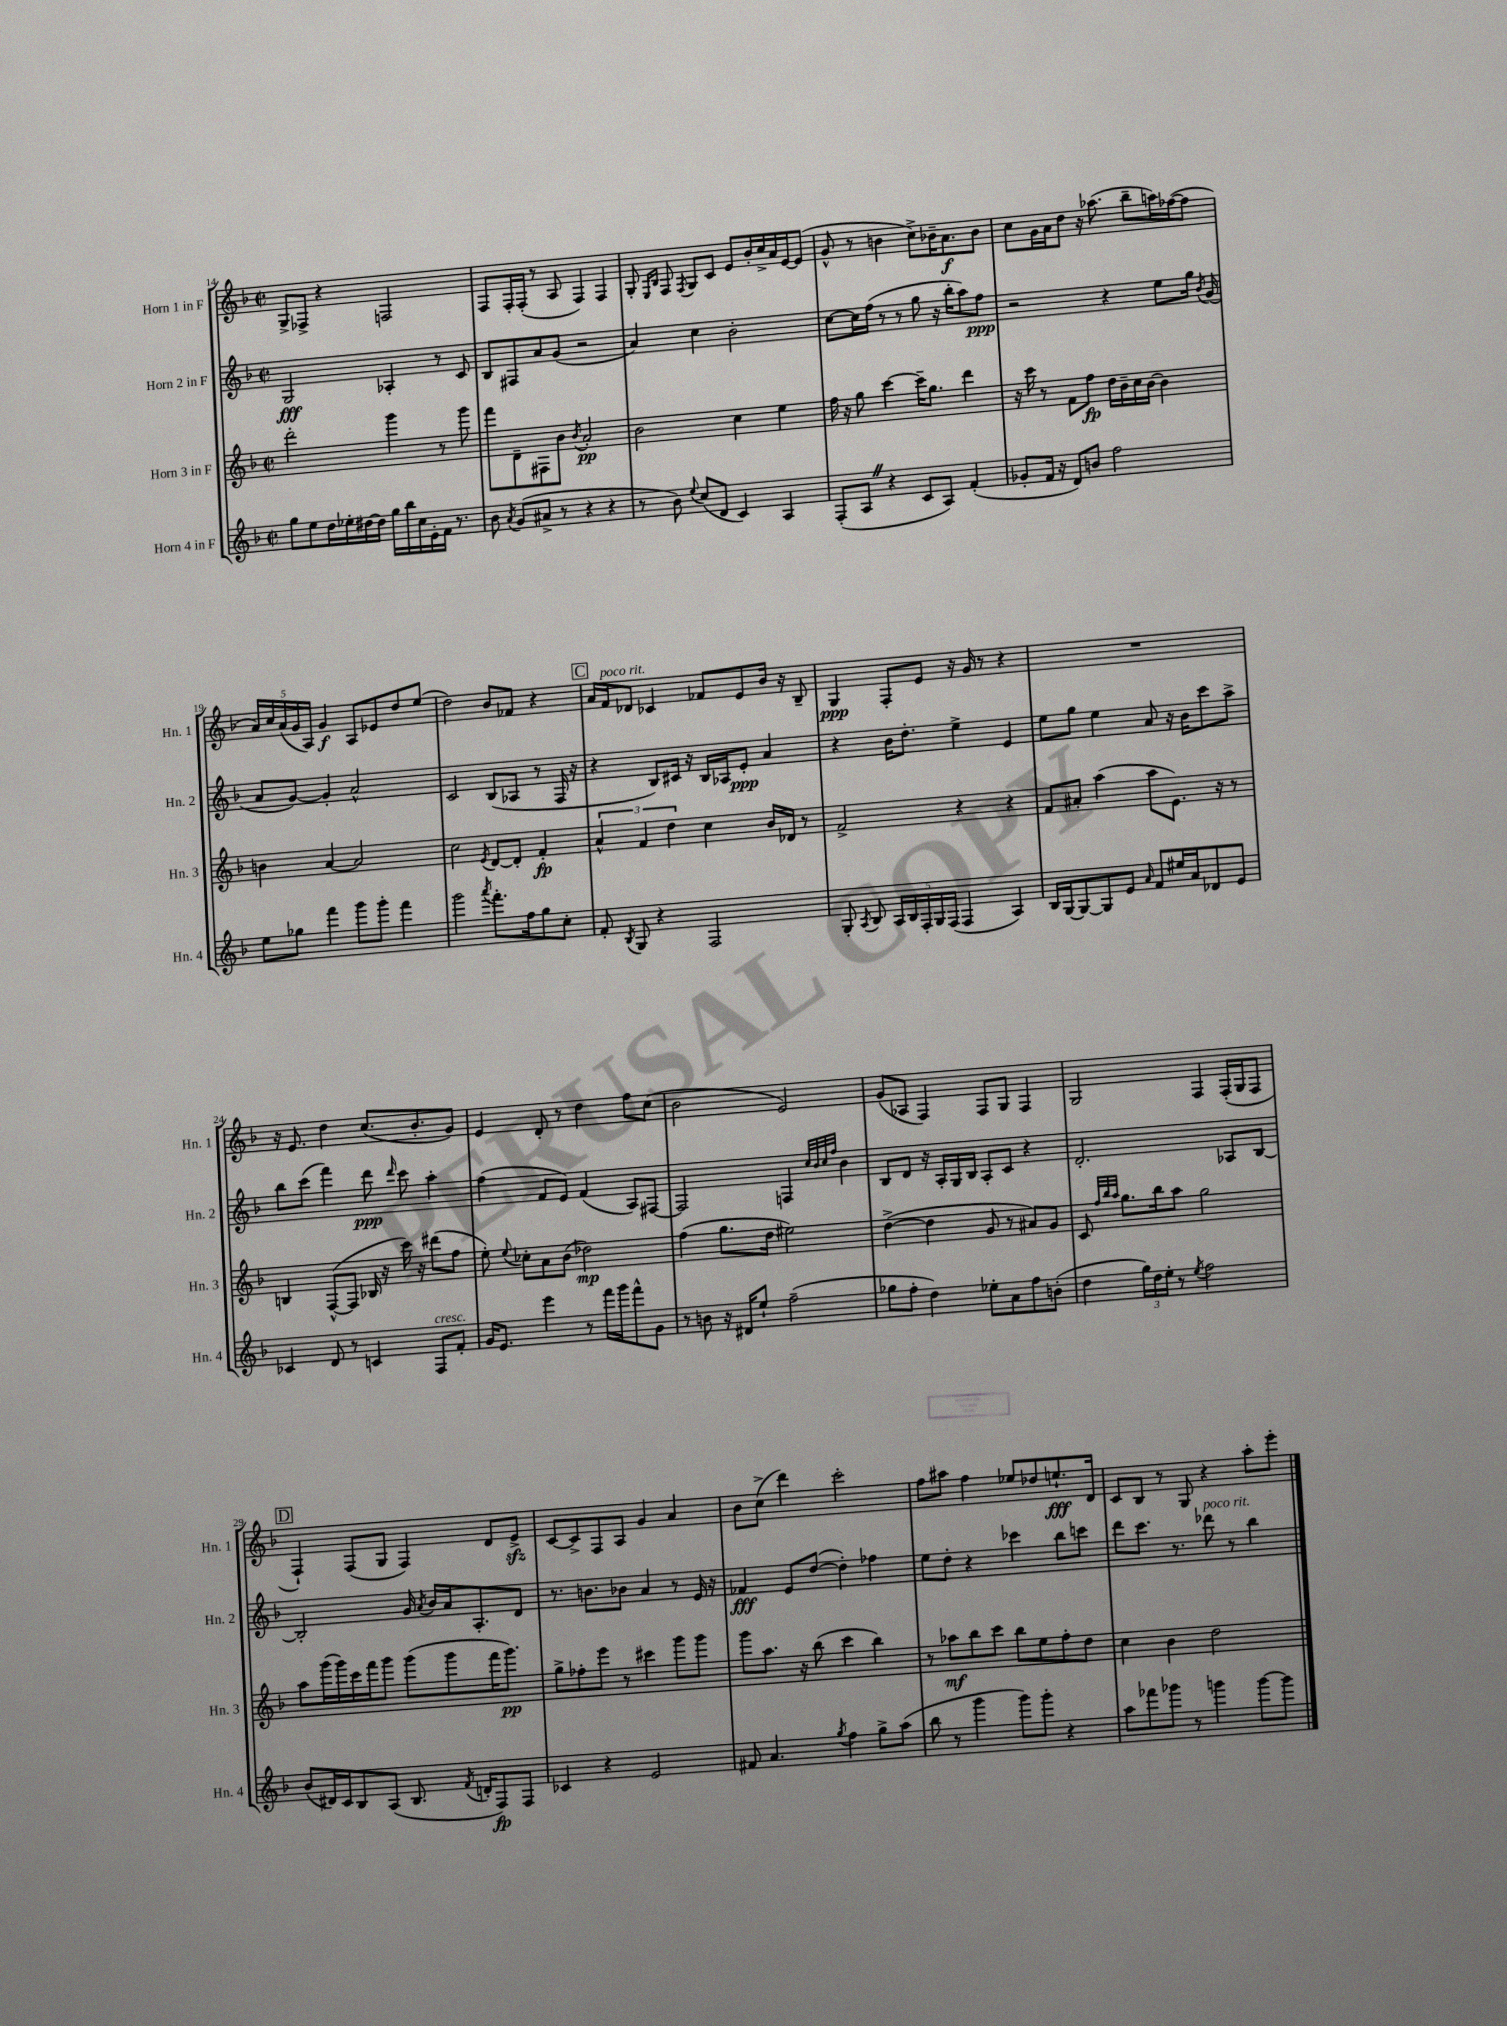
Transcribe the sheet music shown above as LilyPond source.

<<
\new StaffGroup <<
\new Staff = "s0" \with { instrumentName = "Horn 1 in F" shortInstrumentName = "Hn. 1" } {
    \clef treble \key f \major \defaultTimeSignature \time 2/2
    \autoBeamOff g8[-> fes8]-> r4 f2 |
    f8[ f16-. f16]-.( r8 a8 f4) f4 |
    g8-. \grace { e16[ bes16] } f8 \acciaccatura { f8 } g8[ c'8] e'8[ bes'16-. c''16-> a'16 e'16~ e'8]( |
    g'8-^ r8 b'4 c''8[->) bes'16-- a'8.\f bes'8] |
    c''8[ g'16 a'16 d''8] r16 aes''8.( bes''8[-- a''16) fes''16~( fes''8] |
    \tuplet 5/4 { a'16[) c''16 a'16( g'16 a16]) } g'4\f a8[ ees'8 d''8 e''8]( |
    d''2) bes'8[ fes'8] r4 |
    \mark \markup { \box "C" } a'16[ f'16^\markup { \italic "poco rit." } des'8] ces'4 fes'8[ e'8 bes'16] r16 bes8-- |
    g4\ppp f8[-. e'8] r16 g'16 r8 r4 |
    R1 |
    r16 e'8. d''4 c''8.[( bes'8.-. g'8]) |
    e'4 d'8-. r8 d''4 f''8[ c''8]( |
    bes'2 e'2) |
    g'8[( aes8] f4) f8[ g8] f4 |
    g2 f4 f16[-.( g16 f8] |
    \mark \markup { \box "D" } f4-!) f8[( g8] f4) d'8[ e'8]->\sfz |
    c'8[~ c'8-> f8 a8] g'4 a'4 |
    bes'8[ c''8]->( d'''4) c'''2-. |
    f''8[ ais''8] f''4 ees''8[ des''8 e''8.-!\fff d'16] |
    c'8[ bes8] r8 g8 r4 a''8[-. e'''8]-. \bar "|." |
}
\new Staff = "s1" \with { instrumentName = "Horn 2 in F" shortInstrumentName = "Hn. 2" } {
    \clef treble \key f \major \defaultTimeSignature \time 2/2
    \autoBeamOff g2\fff aes4-. r8 c'8 |
    bes8[ fis8 a'8 g'8]( r2 |
    a'4) c''4 bes'2-. |
    c''8[~ c''16 f''16]( r8 r8 g''8 r16 bes''16[-. a''8) f''8]\ppp |
    r2 r4 e''8[ g''16] \acciaccatura { bes'8 } g'16( |
    a'8[ g'8]~) g'4-. a'2-^ |
    c'2 bes8[( aes8] r8 f16 r16 |
    \mark \markup { \box "C" } r4 bes8[) cis'16] r16 bes16[ aes16 e'8]-.\ppp a'4 |
    r4 bes'16[ d''8.]-. e''4-> e'4 |
    e''8[ g''8] e''4 a'8 r16 bes'16[ c'''8 a''8]-> |
    bes''8[ c'''8]( f'''4) d'''8\ppp \grace { d'''16 } c'''8 a''4-. |
    f''4( f'8[ e'8]) f'4( a8[) fis8]~ |
    fis2 f4 \grace { c''32[ bes'32 c''32 f''32] } bes'4 |
    bes8[ d'8] r16 a16[-. g16 bes16] a8[-. c'8] r4 |
    d'2.-. aes8[ bes8]~ |
    \mark \markup { \box "D" } bes2-. g'16 \acciaccatura { a'8 } bes'16[ a'16 a8.-. d'8] |
    r8. b'8.[ bes'8] a'4 r8 e'16 r16 |
    fes'4\fff e'8[ d''8]~( d''4-.) fes''4 |
    e''8[ d''8]-. r4 ces'''4 bes''8[ c'''8] |
    d'''8[ c'''8.] r8. des'''8^\markup { \italic "poco rit." } r8 bes''4 \bar "|." |
}
\new Staff = "s2" \with { instrumentName = "Horn 3 in F" shortInstrumentName = "Hn. 3" } {
    \clef treble \key f \major \defaultTimeSignature \time 2/2
    \autoBeamOff d'''2-. g'''4 r8 g'''8 |
    f'''8[ d'8-- fis8 bes'8] \acciaccatura { bes'8 } a'2-.\pp |
    bes'2 c''4 e''4 |
    f''16 r16 g''8 c'''4~ c'''16[-- g''8.] d'''4 |
    r16 c'''16 r8 f'8[ f''8]\fp d''16[ bes'16-- c''16 bes'16]~ bes'4 |
    b'4 a'4~ a'2 |
    c''2 \acciaccatura { e'8 } d'8[~ d'8]-. f'4-.\fp |
    \mark \markup { \box "C" } \tuplet 3/2 { a'4-^ f'4 d''4 } c''4 bes'16[ des'16] r8 |
    f'2-> r4 r4 |
    f'8[ ais'8]-. a''4( a''8[ e'8.]) r16 r8 |
    b4 f8[~-^( f8] bes16 r16 c'''16) r16 dis'''8[( f''8] |
    e''8-.) \appoggiatura { e''8 } ces''8[-. a'8 bes'8]( des''2\mp) |
    f''4( g''8.[ d''16] eis''2) |
    d''4~->( d''4 g'8 r8 ais'8[) g'8] |
    c'8 \grace { f''32[ bes''32 a''32] } g''8.[ bes''16 a''8] g''2 |
    \mark \markup { \box "D" } a''8[ g'''16( g'''16) c'''16 f'''16 g'''8] g'''8[( g'''8 f'''16 g'''8.]\pp) |
    g''8[-> fes''8-. e'''8] r8 cis'''4 g'''8[ g'''8] |
    g'''8[ a''8.] r16 bes''8( c'''4 bes''4) |
    r8 aes''8[\mf bes''8 c'''8] bes''8[ e''8 f''8-. d''8] |
    c''4 bes'4 d''2 \bar "|." |
}
\new Staff = "s3" \with { instrumentName = "Horn 4 in F" shortInstrumentName = "Hn. 4" } {
    \clef treble \key f \major \defaultTimeSignature \time 2/2
    \autoBeamOff g''8[ e''8 d''16 ees''16-. dis''16~ dis''16] g''16[ bes''16 c''16 e'16-. f'16] r8. |
    bes'8 \acciaccatura { a'8 } g'8[( ais'8]-> r8 r4 r4 |
    r8 bes'8) \appoggiatura { e''8 } c''8[( d'8] c'4) a4 |
    f8[-.( a8] \once \override BreathingSign.text = \markup { \musicglyph "scripts.caesura.straight" } \breathe r4 c'8[ a8]) f'4-.( |
    ges'8[-. f'16] r16 d'8[) b'8] f''2 |
    e''8[ ges''8] f'''4 g'''8[ g'''8]-. f'''4 |
    g'''2 \acciaccatura { a'''8 } f'''8.[-. f''16 g''8 c''8]-. |
    \mark \markup { \box "C" } f'8-. \acciaccatura { bes8 } g8 r4 f2 |
    g8-. \acciaccatura { a8 } bes8 \tuplet 5/4 { a16[ bes16 f16-. g16 f16]( } f4 a4) |
    bes16[ g16~ g8~ g8 e'8] \grace { a'16 } f'8[ eis''16 a'16 des'8 e'8] |
    ces'4 d'8 r8 c'4 f8[^\markup { \italic "cresc." } f'8]-. |
    g'16[ e'8.] e'''4 r8 f'''16[ g'''16 f'''8-^ g'8] |
    r8 b'8 r16 dis'16[ e''8]-! f''2--( |
    ges''8[ f''8]-. d''4) ees''8[-. a'8 f''8 b'8]-.( |
    d''4 \tuplet 3/2 { g''16[) d''16 e''16]-. } r8 \acciaccatura { e''8 } f''2 |
    \mark \markup { \box "D" } bes'8[( dis'16) c'16 bes8 a8]( bes8. \acciaccatura { f'8 } d'16[-. f8\fp) f8] |
    ces'4 r4 e'2 |
    fis'8 a'4. \acciaccatura { g''8 } f''4 g''8[-> a''8]( |
    bes''8 r8 g'''4 g'''8[) g'''8]-. r4 |
    a''8[ fes'''8 ges'''8] r8 g'''4 g'''8[~ g'''8] \bar "|." |
}
>>
>>
\layout { \context { \Score currentBarNumber = #14 } }
